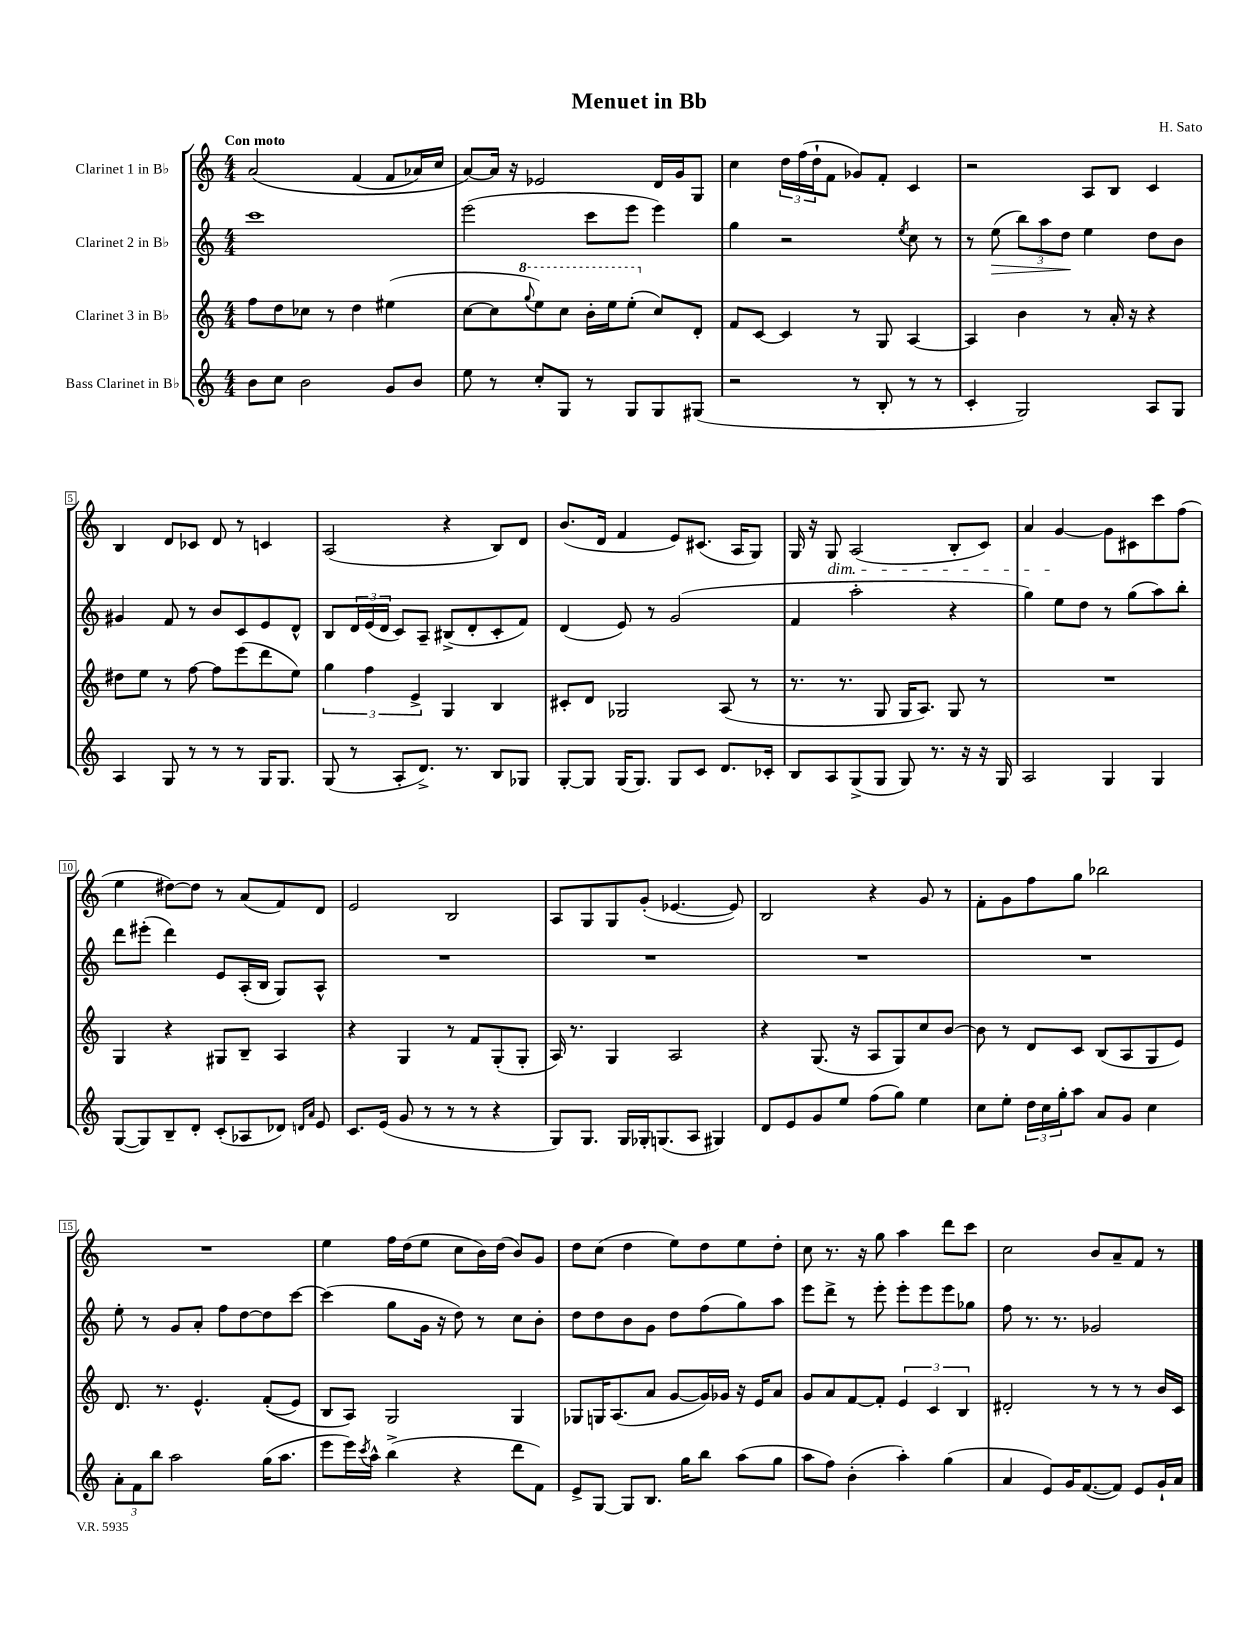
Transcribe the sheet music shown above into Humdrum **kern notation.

**kern	**kern	**kern	**kern
*staff4	*staff3	*staff2	*staff1
*clefG2	*clefG2	*clefG2	*clefG2
*k[]	*k[]	*k[]	*k[]
*M4/4	*M4/4	*M4/4	*M4/4
8b	8ff	1ccc	&(2a
8cc	8dd	.	.
2b	8cc-	.	.
.	8r	.	.
.	4dd	.	(4f
8g	(4ee#	.	8f
8b	.	.	16a-)
.	.	.	16cc
=	=	=	=
8ee	[8cc	(2eee	[8a&)
8r	8cc]	.	16a]
.	.	.	16r
.	8qqggg	.	.
8cc'	8eee)	.	2e-
8G	8ccc	.	.
8r	16bb'	8ccc	.
.	16eee	.	.
8G	(8eee'	8eee	.
8G	8cc)	4eee)	16d
.	.	.	16g
(8G#	8d'	.	8G
=	=	=	=
2r	8f	4gg	4cc
.	[8c	.	.
.	4c]	2r	24dd
.	.	.	(24ff
.	.	.	24dd`
.	.	.	8f
8r	8r	.	8g-)
8B'	8G	.	8f'
.	.	8qee	.
8r	[4A	8cc	4c
8r	.	8r	.
=	=	=	=
4c'	4A]	8r	2r
.	.	(8ee	.
2G)	4b	12bb)	.
.	.	12aa	.
.	.	12dd	.
.	8r	4ee	8A
.	16a'	.	8B
.	16r	.	.
8A	4r	8dd	4c
8G	.	8b	.
=	=	=	=
4A	8dd#	4g#	4B
.	8ee	.	.
8G	8r	8f	8d
8r	[8ff	8r	8c-
8r	8ff]	8b	8d
8r	(8eee	8c	8r
16G	8ddd	8e	4c
8.G	.	.	.
.	8ee)	8d^^	.
=	=	=	=
(8G	6gg	8B	(2A
8r	.	24d	.
.	6ff	(24e	.
.	.	24d	.
8A'	.	8c)	.
.	6e^	.	.
8.d^)	.	8A~	.
.	4G	(8B#^	4r
8.r	.	.	.
.	.	8d'	.
8B	4B	8c'	8B)
8G-	.	8f)	8d
=	=	=	=
[8G'	8c#'	(4d	(8.b
8G]	8d	.	.
.	.	.	16d
(16G	2G-	8e)	4f
8.G)	.	.	.
.	.	8r	.
8G	.	(2g	8e)
8c	.	.	(8.c#
8.d	(8A	.	.
.	.	.	16A
.	8r	.	8G)
16c-'	.	.	.
=	=	=	=
8B	8.r	4f	16G
.	.	.	16r
8A	.	.	8G
.	8.r	.	.
(8G^	.	2aa'	(2A
8G	8G	.	.
8G)	16G	.	.
.	8.A)	.	.
8.r	.	.	.
.	8G	4r	8B'
16r	.	.	.
16r	8r	.	8c)
16G	.	.	.
=	=	=	=
2A	1r	4gg)	4a
.	.	8ee	[4g
.	.	8dd	.
4G	.	8r	8g]
.	.	(8gg	8c#
4G	.	8aa)	8ccc
.	.	8bb'	(8ff
=	=	=	=
([8G	4G	8ddd	4ee
8G])	.	(8eee#'	.
8B~	4r	4ddd)	[8dd#)
8d'	.	.	8dd#]
(8c'	8G#	8e	8r
8A-	8B~	(16A'	(8a
.	.	16B	.
8d-)	4A	8G)	8f)
16qqd	.	.	.
16qqa	.	.	.
8e	.	8A^^	8d
=	=	=	=
8.c	4r	1r	2e
(16e	.	.	.
8g	4G	.	.
8r	.	.	.
8r	8r	.	2B
8r	8f	.	.
4r	(8G'	.	.
.	8G'	.	.
=	=	=	=
8G)	16A)	1r	8A
.	8.r	.	.
8.G	.	.	8G
.	4G	.	8G
16G	.	.	.
16G-'	.	.	(8g'
(8.G	.	.	.
.	2A	.	[4.e-
8A	.	.	.
4G#)	.	.	.
.	.	.	8e-])
=	=	=	=
8d	4r	1r	2B
8e	.	.	.
8g	(8.G	.	.
8ee	.	.	.
.	16r	.	.
(8ff	8A	.	4r
8gg)	8G)	.	.
4ee	8cc	.	8g
.	[8b	.	8r
=	=	=	=
8cc	8b]	1r	8f'
8ee'	8r	.	8g
24dd	8d	.	8ff
24cc	.	.	.
24gg'	.	.	.
8aa	8c	.	8gg
8a	(8B	.	2bb-
8g	8A	.	.
4cc	8G	.	.
.	8e)	.	.
=	=	=	=
12a'	8.d	8ee'	1r
12f	.	.	.
.	.	8r	.
12bb	.	.	.
.	8.r	.	.
2aa	.	8g	.
.	4.e^^	8a'	.
.	.	8ff	.
.	.	[8dd	.
(16gg	&((8f'	8dd]	.
8.aa	.	.	.
.	8e)	[8ccc	.
=	=	=	=
8eee	8B	(4ccc]	4ee
16eee)	8A&)	.	.
8qccc	.	.	.
16aa^^	.	.	.
(4bb^	2G	8gg	16ff
.	.	.	(16dd
.	.	16g	8ee
.	.	16r	.
4r	.	8dd)	8cc
.	.	8r	16b)
.	.	.	(16dd
8ddd	4G	8cc	8b)
8f)	.	8b'	8g
=	=	=	=
8e^	8G-	8dd	8dd
[8G	16G	8dd	(8cc
.	(8.A	.	.
8G]	.	8b	4dd
8.B	8a	8g	.
.	[8g	8dd	8ee)
16gg	.	.	.
8bb	16g])	(8ff	8dd
.	16g-	.	.
(8aa	16r	8gg)	8ee
.	16e	.	.
8gg	8a	8aa	8dd'
=	=	=	=
8aa	8g	8eee	8cc
8ff)	8a	8ddd^	8.r
(4b'	[8f	8r	.
.	.	.	16r
.	8f']	8eee'	8gg
4aa')	6e	8eee'	4aa
.	.	8eee	.
.	6c	.	.
(4gg	.	8eee	8ddd
.	6B	.	.
.	.	8gg-	8ccc
=	=	=	=
4a	2d#'	8ff	2cc
.	.	8.r	.
8e)	.	.	.
.	.	8.r	.
16g	.	.	.
([8.f	.	.	.
.	8r	2g-	8b
8f])	8r	.	8a~
8e	8r	.	8f
16g`	16b	.	8r
16a	16c	.	.
==	==	==	==
*-	*-	*-	*-
